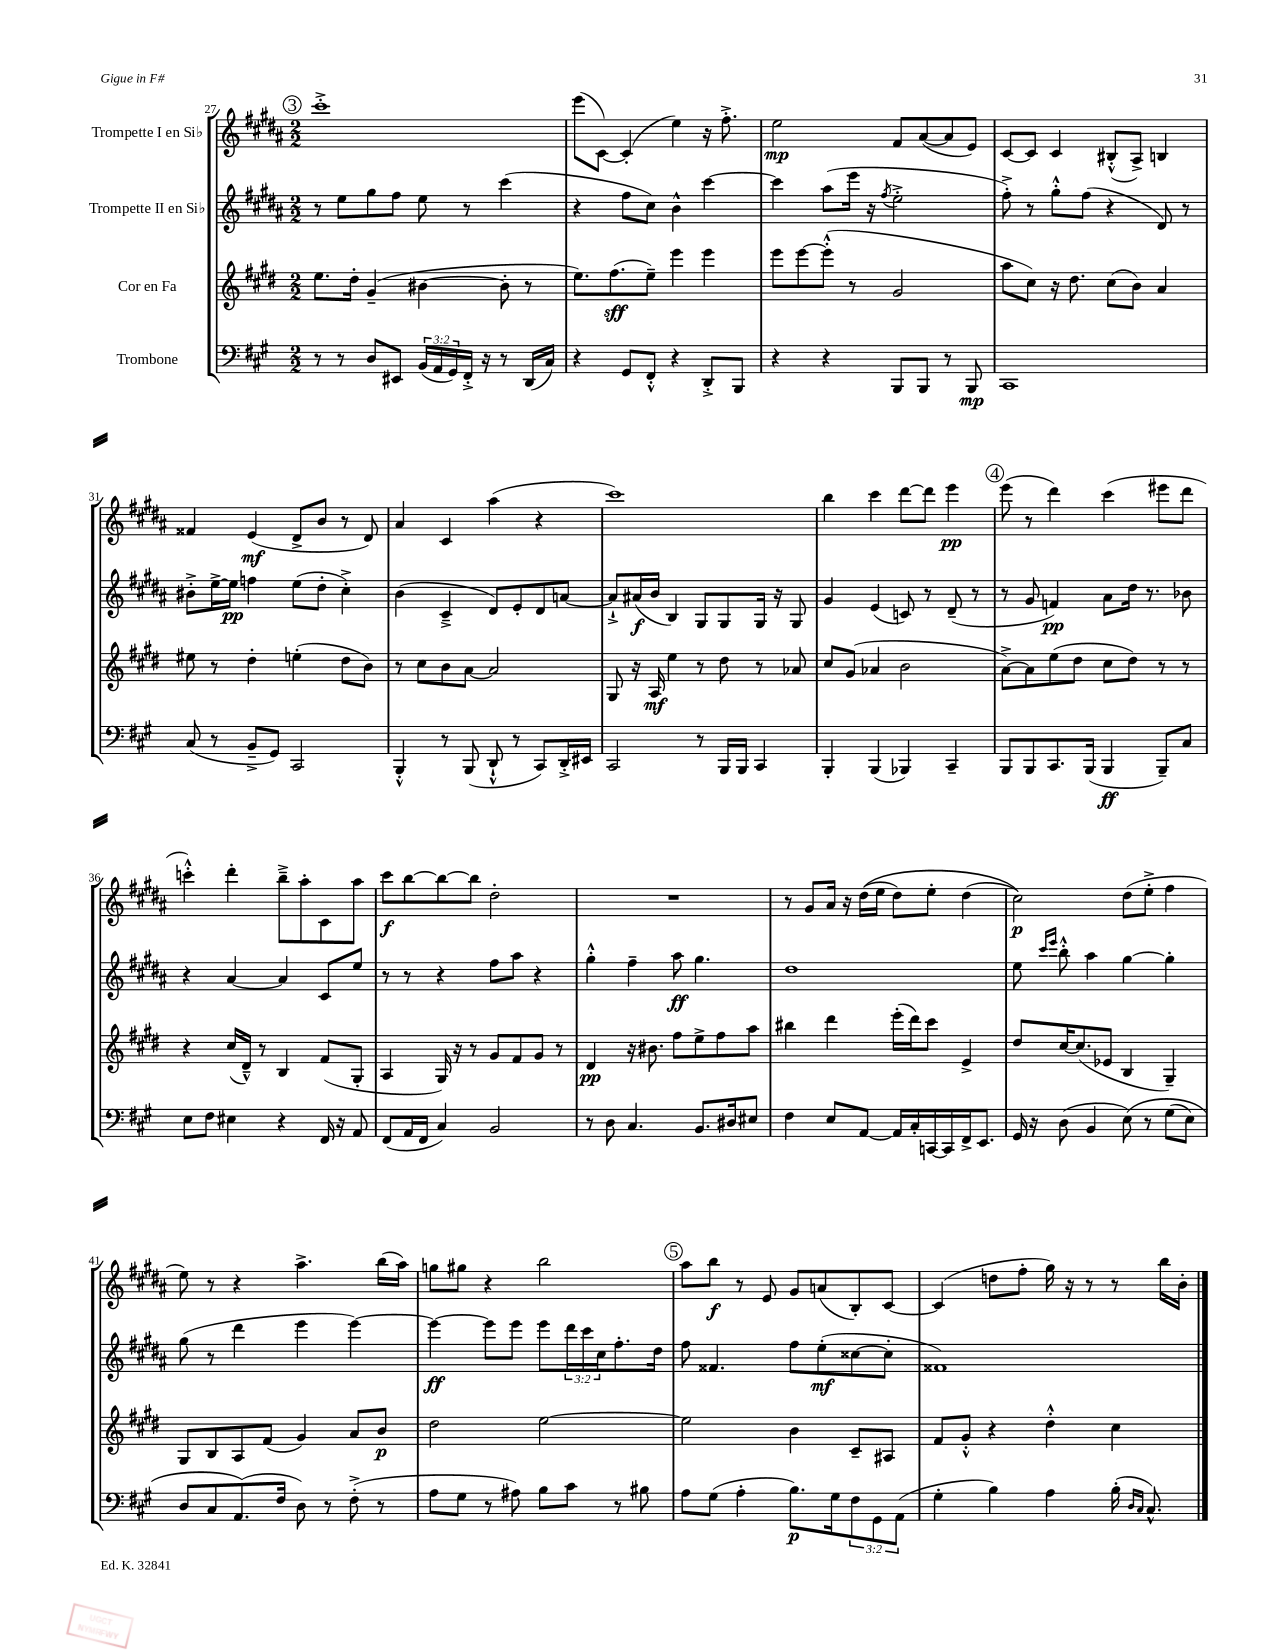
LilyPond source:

<<
\new StaffGroup <<
\new Staff = "s0" \with { instrumentName = "Trompette I en Sib" } {
    \clef treble \key b \major \numericTimeSignature \time 2/2
    \mark \markup { \circle "3" } cis'''1-.-> |
    e'''8( cis'8~) cis'4-.( e''4) r16 fis''8.-.-> |
    e''2\mp fis'8 ais'8~( ais'8 e'8) |
    cis'8~ cis'8 cis'4 bis8-.-^( ais8->) b4 |
    fisis'4 e'4\mf( dis'8-> b'8 r8 dis'8) |
    ais'4 cis'4 ais''4( r4 |
    cis'''1) |
    b''4 cis'''4 dis'''8~ dis'''8 e'''4\pp |
    \mark \markup { \circle "4" } e'''8( r8 dis'''4) cis'''4( eis'''8 dis'''8 |
    c'''4-.-^) dis'''4-. b''8---> ais''8-. cis'8 ais''8 |
    cis'''8\f b''8~ b''8~ b''8 dis''2-. |
    R1 |
    r8 gis'8 ais'16 r16 dis''16(\( e''16 dis''8) e''8-. dis''4( |
    cis''2\p)\) dis''8( e''8-.-> fis''4 |
    e''8) r8 r4 ais''4.-> b''16( ais''16) |
    g''8 gis''8 r4 b''2 |
    \mark \markup { \circle "5" } ais''8 b''8\f r8 e'8 gis'8 a'8( b8-.) cis'8~ |
    cis'4( d''8 fis''8-. gis''16) r16 r8 r8 b''16 b'16-. \bar "|." |
}
\new Staff = "s1" \with { instrumentName = "Trompette II en Sib" } {
    \clef treble \key b \major \numericTimeSignature \time 2/2 \override Staff.TupletNumber.text = #tuplet-number::calc-fraction-text
    \mark \markup { \circle "3" } r8 e''8 gis''8 fis''8 e''8 r8 cis'''4( |
    r4 fis''8 cis''8) b'4-^ cis'''4~ |
    cis'''4 ais''8( e'''16 r16 \acciaccatura { fis''8 } e''2-.-> |
    fis''8-.->) r8 gis''8-.-^ fis''8( r4 dis'8) r8 |
    bis'8-.-> e''16~-> e''16\pp f''4 e''8( dis''8-. cis''4-.->) |
    b'4( cis'4---> dis'8) e'8-. dis'8 a'8~ |
    a'8-!-> ais'16\f( b'16 b4) gis8 gis8 gis16 r16 gis8 |
    gis'4 e'4( c'8) r8 dis'8--( r8 |
    \mark \markup { \circle "4" } r8 gis'8 f'4\pp) ais'8 dis''16 r8. bes'8 |
    r4 ais'4~ ais'4 cis'8 e''8 |
    r8 r8 r4 fis''8 ais''8 r4 |
    gis''4-.-^ fis''4-- ais''8\ff gis''4. |
    dis''1 |
    e''8 \grace { cis'''16 e'''16 } b''8-.-^ ais''4 gis''4~ gis''4-. |
    gis''8( r8 dis'''4 e'''4 e'''4~) |
    e'''4~\ff e'''8 e'''8 e'''8 \tuplet 3/2 { dis'''16 cis'''16 cis''16 } fis''8.-. dis''16 |
    \mark \markup { \circle "5" } fis''8 fisis'4. fis''8 e''8-.\mf( cisis''8~ cisis''8-. |
    fisis'1) \bar "|." |
}
\new Staff = "s2" \with { instrumentName = "Cor en Fa" } {
    \clef treble \key e \major \numericTimeSignature \time 2/2
    \mark \markup { \circle "3" } e''8. dis''16-. gis'4--( bis'4~ bis'8-. r8 |
    e''8.) fis''8.\sff( e''8--) e'''4 e'''4 |
    e'''8 e'''8~ e'''8-.-^( r8 gis'2 |
    a''8 cis''8) r16 dis''8. cis''8( b'8) a'4 |
    eis''8 r8 dis''4-. e''4-.( dis''8 b'8) |
    r8 cis''8 b'8 a'8~ a'2 |
    gis8 r16 a16\mf e''4 r8 dis''8 r8 aes'8 |
    cis''8 gis'8( aes'4 b'2 |
    \mark \markup { \circle "4" } a'8~->) a'8 e''8( dis''8 cis''8 dis''8) r8 r8 |
    r4 cis''16( dis'16---^) r8 b4 fis'8( gis8-. |
    a4 gis16) r16 r8 gis'8 fis'8 gis'8 r8 |
    dis'4\pp r16 bis'8. fis''8 e''8-> fis''8 a''8 |
    bis''4 dis'''4 e'''16-.( dis'''16) cis'''8 e'4-> |
    dis''8 cis''16~ cis''8.( ees'8 b4 gis4--) |
    gis8 b8 a8 fis'8( gis'4) a'8 b'8\p |
    dis''2 e''2~ |
    \mark \markup { \circle "5" } e''2 b'4 cis'8-- ais8 |
    fis'8 gis'8-.-^ r4 dis''4-.-^ cis''4 \bar "|." |
}
\new Staff = "s3" \with { instrumentName = "Trombone" } {
    \clef bass \key a \major \numericTimeSignature \time 2/2 \override Staff.TupletNumber.text = #tuplet-number::calc-fraction-text
    \mark \markup { \circle "3" } r8 r8 d8 eis,8 \tuplet 3/2 { b,16( a,16 gis,16) } fis,16-.-> r16 r8 d,16( cis16) |
    r4 gis,8 fis,8-.-^ r4 d,8-.-> b,,8 |
    r4 r4 b,,8 b,,8 r8 b,,8\mp |
    cis,1 |
    cis8( r8 b,8---> gis,8) cis,2 |
    b,,4-.-^ r8 b,,8( d,8-!-^ r8 cis,8) d,16-.-> eis,16 |
    cis,2 r8 b,,16 b,,16 cis,4 |
    b,,4-. b,,4( bes,,4) cis,4-- |
    \mark \markup { \circle "4" } b,,8 b,,8 cis,8. b,,16( b,,4\ff b,,8--) cis8 |
    e8 fis8 eis4 r4 fis,16 r16 a,8 |
    fis,8( a,16 fis,16 cis4) b,2 |
    r8 d8 cis4. b,8. dis16 eis8 |
    fis4 e8 a,8~ a,16 cis16-. c,16~ c,16 fis,16-> e,8. |
    gis,16 r16 d8( b,4 e8)\( r8 gis8( e8) |
    d8 cis8 a,8.(\) fis16 d8) r8 fis8-.->( r8 |
    a8 gis8 r8 ais8) b8 cis'8 r8 bis8 |
    \mark \markup { \circle "5" } a8 gis8( a4-. b8.\p) gis16 \tuplet 3/2 { fis8 gis,8 a,8( } |
    gis4-. b4) a4 b16-.( \grace { d16 cis16 } cis8.-^) \bar "|." |
}
>>
>>
\layout { \context { \Score currentBarNumber = #27 } }
